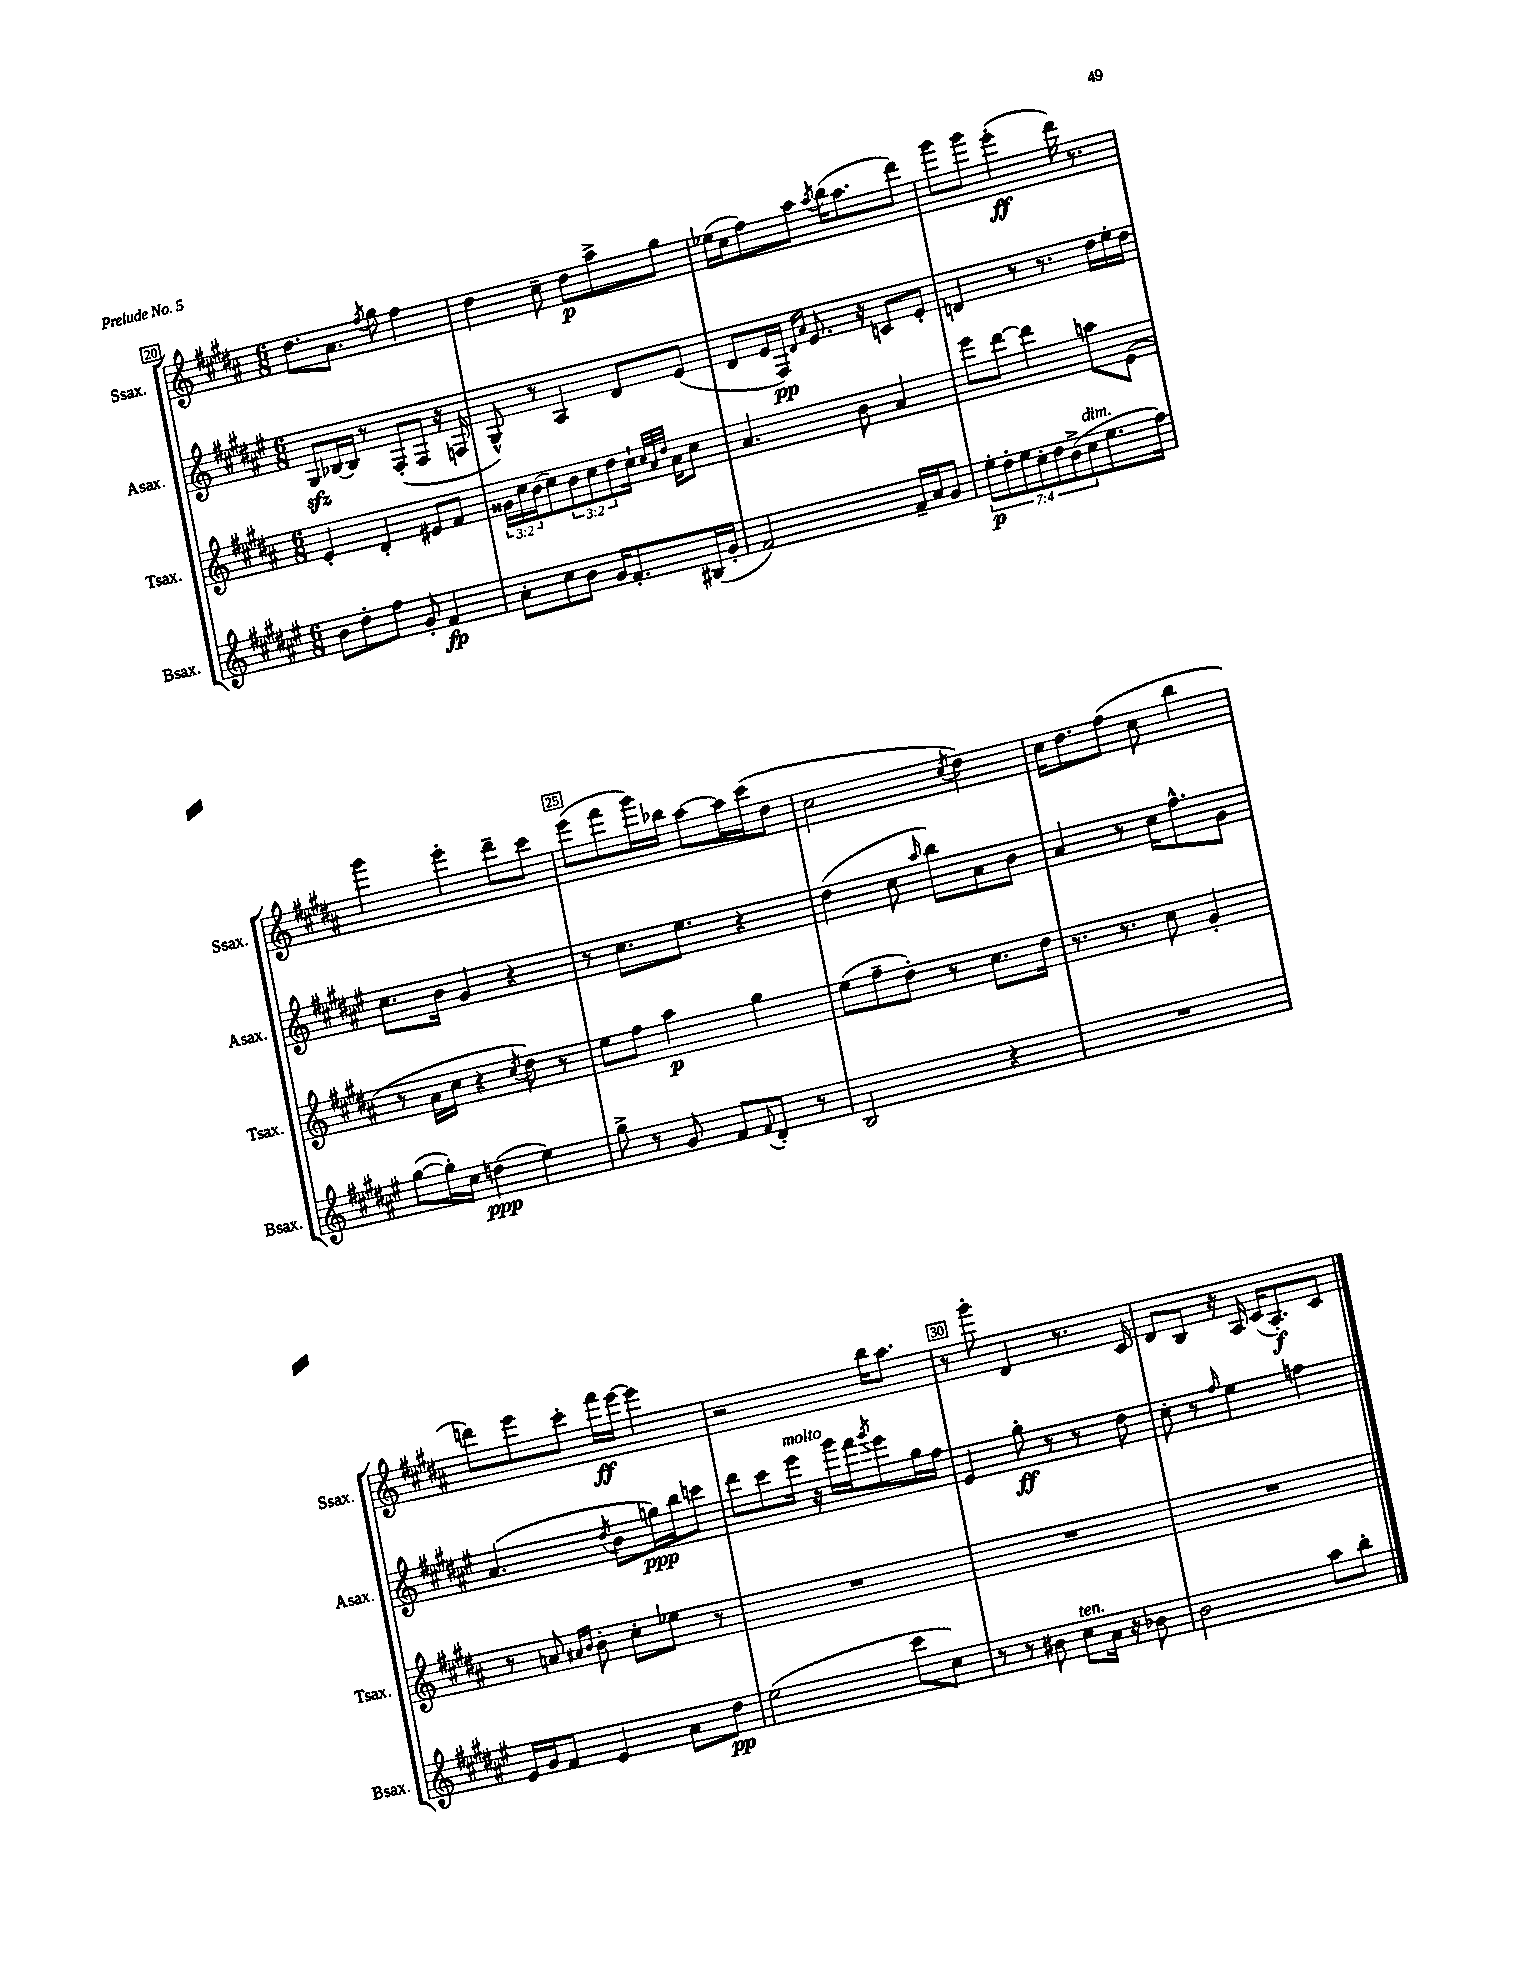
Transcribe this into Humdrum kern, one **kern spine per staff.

**kern	**kern	**kern	**kern
*staff4	*staff3	*staff2	*staff1
*clefG2	*clefG2	*clefG2	*clefG2
*k[f#c#g#d#a#e#]	*k[f#c#g#d#a#]	*k[f#c#g#d#a#e#]	*k[f#c#g#d#a#]
*M6/8	*M6/8	*M6/8	*M6/8
8b\L	4e'/	8G#/L	8.dd#\L
8dd#'\	.	[16B-/L	.
.	.	16B-/]JJ	8.a#\J
8ff#\J	4d#'/	8r	.
.	.	.	8qff#/
8g#'/	.	(8F#'/L	8gg#\
4f#/	8e#/L	8F#/J	4ff#\
.	8f#/J	16r	.
.	.	16F/	.
=	=	=	=
8a#'\L	24g##\LL	8G#^^/)	4dd#\
.	24cc#\	.	.
.	(24b\J	.	.
8cc#\	8cc#\)	8r	.
8b\J	12b\	4A#/	8cc#~\
.	12cc#\	.	.
16g#/LK	.	.	8dd#\L
.	12dd#\	.	.
8.f#'/	.	.	.
.	16cc#`\Jk	8d#/L	8aa#^\
.	32qqcc#/LLL	.	.
.	32qqa#/	.	.
.	32qqdd#/JJJ	.	.
.	16a#\LK	.	.
(16B#/L	8cc#\J	(8e#/J	8gg#\J
16g#'/JJ	.	.	.
=	=	=	=
2f#/)	4.a#/	8d#/L	(16ee-\LL
.	.	.	16cc#\J
.	.	16e#/L	8ff#\)
.	.	16F#/JJ)	.
.	.	16qqd#/LL	.
.	.	16qqa#/JJ	.
.	.	8.e#/	8aa#\J
.	.	.	8qaa#/
.	8b\	.	(16bb\LK
.	.	16r	8.aa#\
16f#~/LL	4a#/	8c/L	.
16a#/J	.	.	.
8g#/J	.	8e#'/J	8ddd#\J)
=	=	=	=
14ee#'\L	8eee\L	4d/	8ggg#\L
14dd#'\	.	.	.
.	[8ddd#\J	.	8ggg#\J
14ee#\	.	.	.
14cc#'\	.	.	.
.	4ddd#\]	8r	(4eee'\
14dd#\	.	.	.
(14b^\	.	.	.
.	.	8.r	.
14cc#\	.	.	.
8.ee#\	8aa\L	.	16ddd#\)
.	.	16dd#\LL	8.r
.	(8e\J	16ee#'\	.
16ff#\Jk)	.	16dd#\JJ	.
=	=	=	=
([8gg#\L	8r	8.cc#\L	4ggg#\
16gg#'\]L)	16a#\LL	.	.
16cc#\JJ	16cc#\JJ	16b\Jk	.
(4dd\	4r	4g#/	4eee'\
.	8qcc#/	.	.
4ee#\)	8dd#\)	4r	8ddd#~\L
.	8r	.	8ccc#\J
=	=	=	=
8gg#^\	8ee\L	8r	(8eee\L
8r	8ff#\J	8.cc#\L	8fff#\
8g#/	4aa#\	.	16ggg#\L)
.	.	8.ee#\J	16bb-\JJ
8f#/L	.	.	[8aa#\L
8qqf#/	.	.	.
8d#'/J	4gg#\	4r	16aa#\]L
.	.	.	(16ccc#\J
8r	.	.	8dd#\J
=	=	=	=
2B/	(8ee\L	(4dd#\	2cc#\
.	8ff#~\	.	.
.	8dd#'\J)	8cc#\	.
.	.	16qqaa#/	.
.	8r	8bb\L)	.
.	.	.	8qcc#/
4r	8.cc#\L	8a#\	4dd#\)
.	.	8b\J	.
.	16dd#\Jk	.	.
=	=	=	=
2.r	8.r	4a#/	16cc#\LK
.	.	.	8.dd#\
.	8.r	.	.
.	.	8r	(8ff#\J
.	8cc#\	16cc#\LK	8cc#\
.	.	8.ff#^^\	.
.	4g#'/	.	4bb\
.	.	8g#\J	.
=	=	=	=
16e#/LL	8r	(4.a#/	8ddd\L)
16g#/J	.	.	.
8f#/J	8a/	.	8eee\
.	16qqa#/LL	.	.
.	16qqb/JJ	.	.
4e#/	8b'\	.	8ccc#'\J
.	.	8qdd#/	.
.	8cc#'\L	8b\L	16fff#\LL
.	.	.	[16eee\JJ
8a#\L	8ee-\J	16gg\L)	4eee\]
.	.	16bb\J	.
8dd#\J	8r	8ccc\J	.
=	=	=	=
(2ee#\	2.r	8ddd#\L	2r
.	.	8ccc#\	.
.	.	16eee#\Jk	.
.	.	16r	.
.	.	16ggg#\LL	.
.	.	16fff#\J	.
.	.	8qggg#/	.
8ccc#\L	.	8eee#\	16bb\LK
.	.	.	8.aa#\J
8cc#\J)	.	16gg#\L	.
.	.	16ff#\JJ	.
=	=	=	=
8r	2.r	4e#/	8r
8r	.	.	8ggg#'\
8b#\	.	8gg#'\	4d#/
8cc#\L	.	8r	.
16a#\Jk	.	8r	8.r
16r	.	.	.
8b-\	.	8dd#\	.
.	.	.	16c#/
=	=	=	=
2b\	2.r	8cc#'\	8d#/L
.	.	8r	8B/J
.	.	16qqff#/	.
.	.	4ee#\	16r
.	.	.	16A#/
.	.	.	(16c#/LK
.	.	.	8.A#'/)
8aa#\L	.	4ff\	.
8bb'\J	.	.	8c#/J
==	==	==	==
*-	*-	*-	*-
